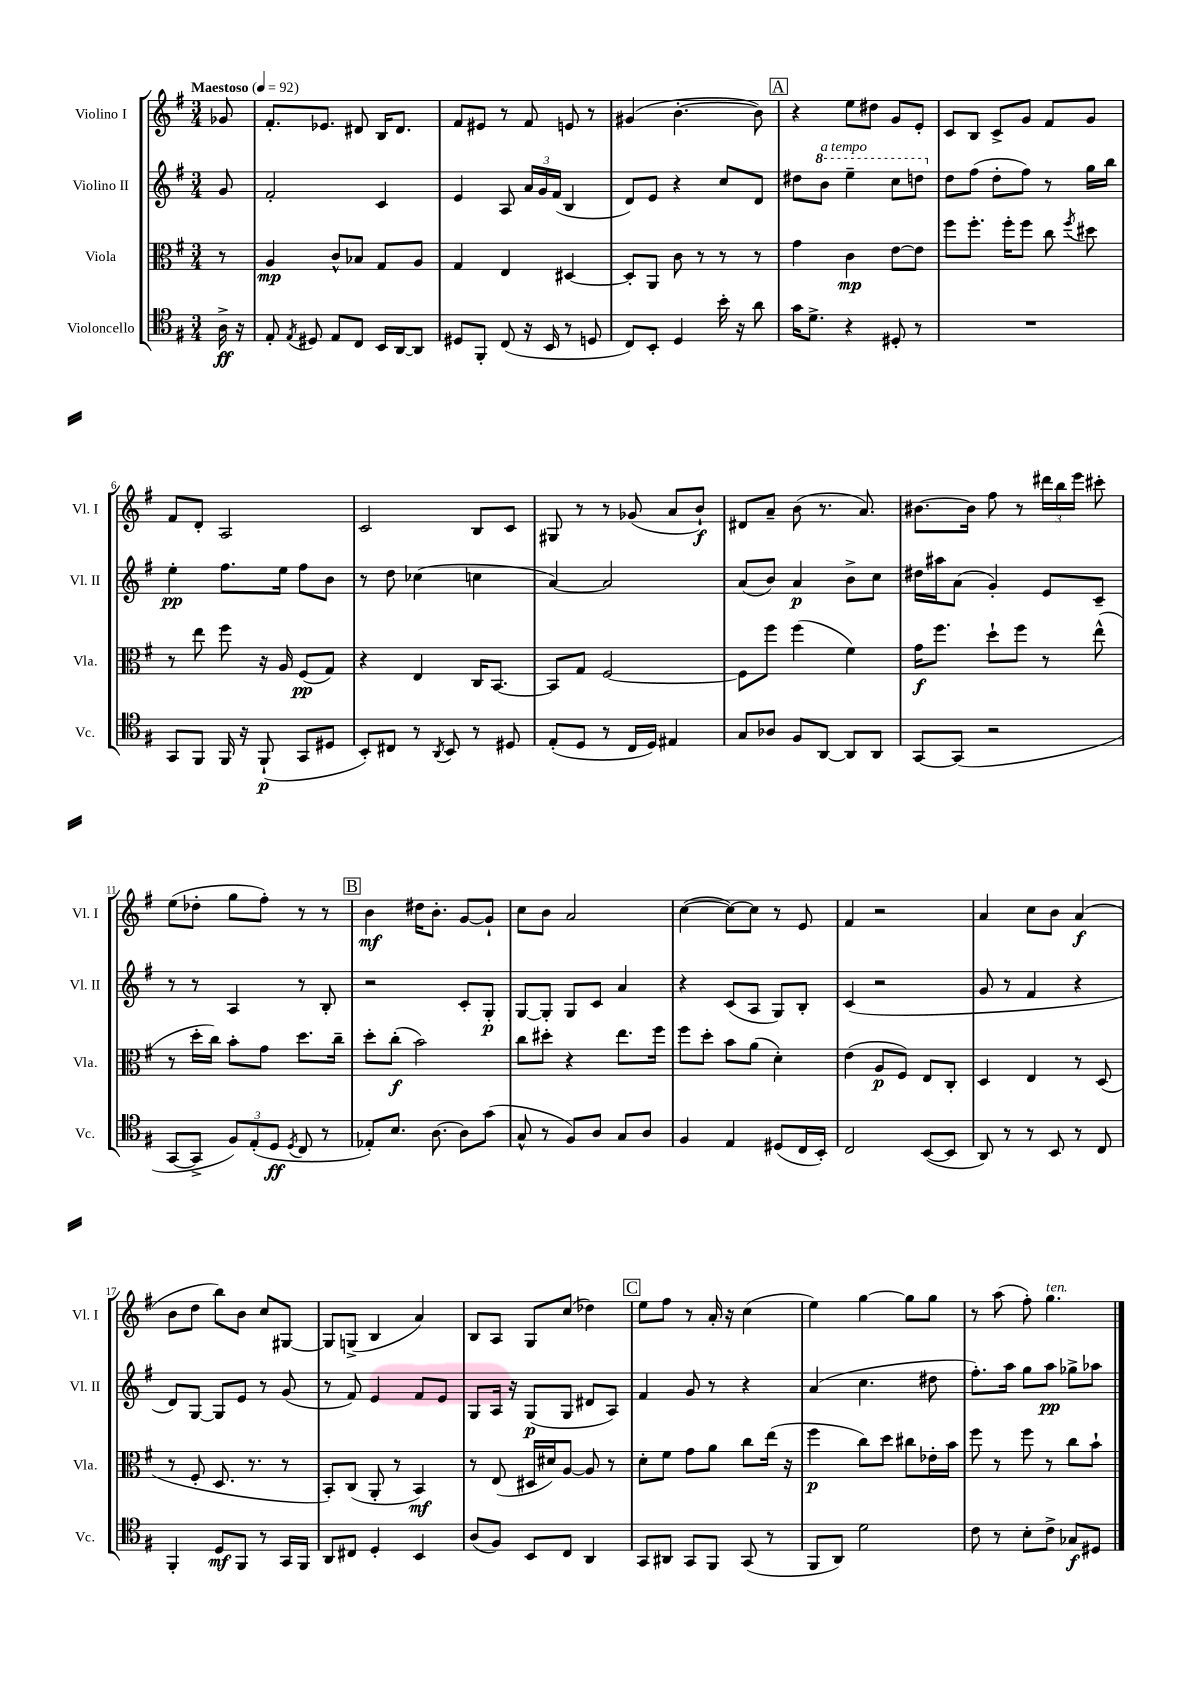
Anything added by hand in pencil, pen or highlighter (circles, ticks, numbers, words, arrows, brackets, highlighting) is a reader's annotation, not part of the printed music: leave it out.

**kern	**kern	**kern	**kern
*staff4	*staff3	*staff2	*staff1
*clefC4	*clefC3	*clefG2	*clefG2
*k[f#]	*k[f#]	*k[f#]	*k[f#]
*M3/4	*M3/4	*M3/4	*M3/4
*MM92	*MM92	*MM92	*MM92
16A^	8r	8g	8g-
16r	.	.	.
=	=	=	=
8E'	4A	2f#'	8.f#'
8qE	.	.	.
8D#	.	.	.
.	.	.	8.e-
8E	8c^^	.	.
8C	8B-	.	8d#
16BB	8G	4c	16B
[16AA	.	.	8.d#
8AA]	8A	.	.
=	=	=	=
8D#	4G	4e	8f#
8FF#'	.	.	8e#
(8C	4E	8A	8r
16r	.	24a	8f#
.	.	24g	.
16BB	.	.	.
.	.	(24f#	.
8r	[4D#	4B	8e
8D	.	.	8r
=	=	=	=
8C)	8D#']	8d)	(4g#
8BB'	8AA	8e	.
4D	8c	4r	[4.b'
.	8r	.	.
16b'	8r	8cc	.
16r	.	.	.
8a	8r	8d	8b])
=	=	=	=
16g	4g	8dd#	4r
8.d^	.	.	.
.	.	8bb	.
4r	4c	4eee~	8ee
.	.	.	8dd#
8D#'	[8e	8ccc	8g
8r	8e]	8ddd	8e'
=	=	=	=
2.r	8ff#	8dd	8c
.	8.ff#'	(8ff#	8B
.	.	8dd'	8c^
.	16ff#'	.	.
.	8ff#	8ff#)	8g
.	8cc	8r	8f#
.	8qff#	.	.
.	8dd#	16gg	8g
.	.	16bb	.
=	=	=	=
8GG	8r	4ee'	8f#
8FF#	8ee	.	8d'
16FF#	8ff#	8.ff#	2A
16r	.	.	.
(8FF#`	16r	.	.
.	16A	16ee	.
8GG	(8F#	8ff#	.
8D#	8G)	8b	.
=	=	=	=
8BB')	4r	8r	2c
8C#	.	8dd	.
8r	4E	(4cc-	.
8qAA	.	.	.
8BB	.	.	.
8r	16C	4cc	8B
.	[8.BB	.	.
8D#	.	.	8c
=	=	=	=
(8E'	8BB]	[4a)	8G#
8D	8G	.	8r
8r	[2F#	2a]	8r
16C	.	.	(8g-
16D)	.	.	.
4E#	.	.	8a
.	.	.	8b`)
=	=	=	=
8G	8F#]	(8a	8d#
8A-	8ff#	8b)	8a~
8F#	(4ff#	4a	(8b
[8AA	.	.	8.r
8AA]	4f#)	8b^	.
.	.	.	8.a)
8AA	.	8cc	.
=	=	=	=
[8GG	16g	16dd#	[8.b#
.	8.ff#	16aa#	.
(8GG]	.	(8a	.
.	.	.	16b#]
2r	8dd`	4g')	8ff#
.	8ff#	.	8r
.	8r	8e	24ddd#
.	.	.	24bb
.	.	.	24eee
.	(8ee^^	8c~	8ccc#'
=	=	=	=
[8GG	8r	8r	(8ee
8GG^]	16dd'	8r	8dd-'
.	16cc)	.	.
12F#)	8b'	4A	8gg
(12E'	.	.	.
.	8g	.	8ff#')
12D	.	.	.
8qD	.	.	.
8C	8.dd	8r	8r
8r	.	8B'	8r
.	16cc~	.	.
=	=	=	=
8E-')	8dd'	2r	4b
8.B	(8cc'	.	.
.	2b)	.	16dd#
[8.A	.	.	8.b'
8A]	.	8c'	[8g
(8g	.	8G'	8g`]
=	=	=	=
8G^^	8cc	[8G	8cc
8r	8dd#'	8G']	8b
8F#)	4r	8G	2a
8A	.	8c	.
8G	8.ee	4a	.
8A	.	.	.
.	16ff#	.	.
=	=	=	=
4F#	8ff#	4r	([4cc
.	8dd'	.	.
4E	8b	(8c	8cc_)
.	(8a	8A	8cc]
(8D#	4d')	8G)	8r
16C	.	8B'	8e
16BB')	.	.	.
=	=	=	=
2C	(4e	(4c	4f#
.	8A	2r	2r
.	8F#)	.	.
([8BB	8E	.	.
8BB]	8C'	.	.
=	=	=	=
8AA)	4D	8g	4a
8r	.	8r	.
8r	4E	4f#	8cc
8BB	.	.	8b
8r	8r	4r	(4a
8C	(8D	.	.
=	=	=	=
4FF#'	8r	8d)	8b
.	8F#'	[8G	8dd
8D	8.D	8G]	8bb)
8FF#	.	8e	8b
.	8.r	.	.
8r	.	8r	8cc
16GG	8r	(8g	[8G#
16FF#	.	.	.
=	=	=	=
8AA	8BB')	8r	8G#]
8C#	(8C	8f#)	(8G^
4D'	8AA'	4e	4B
.	8r	.	.
4BB	4BB)	8f#	4a)
.	.	8e	.
=	=	=	=
(8A	8r	8G	8B
8F#)	(8E	16A	8A
.	.	16r	.
8BB	16D#	(8G	8G
.	16d#)	.	.
8C	[8A	8G	(8cc
4AA	8A]	8d#	4dd-)
.	8r	8A)	.
=	=	=	=
8GG	8d'	4f#	8ee
8AA#	8f#	.	8ff#
8GG	8g	8g	8r
8FF#	8a	8r	16a'
.	.	.	16r
(8GG	8cc	4r	(4cc
8r	(16ee	.	.
.	16r	.	.
=	=	=	=
8FF#	4ff#	(4a	4ee)
8AA)	.	.	.
2d	8cc)	4.cc	[4gg
.	8dd	.	.
.	8cc#	.	8gg]
.	16e-'	8dd#	8gg
.	16b	.	.
=	=	=	=
8c	8ff#	8.ff#')	8r
8r	8r	.	(8aa
.	.	16aa	.
8B'	8ff#	8gg	8ff#')
8c^	8r	8aa	4.gg
8G-	8cc	8gg-^	.
8D#	8b`	8aa-	.
==	==	==	==
*-	*-	*-	*-
